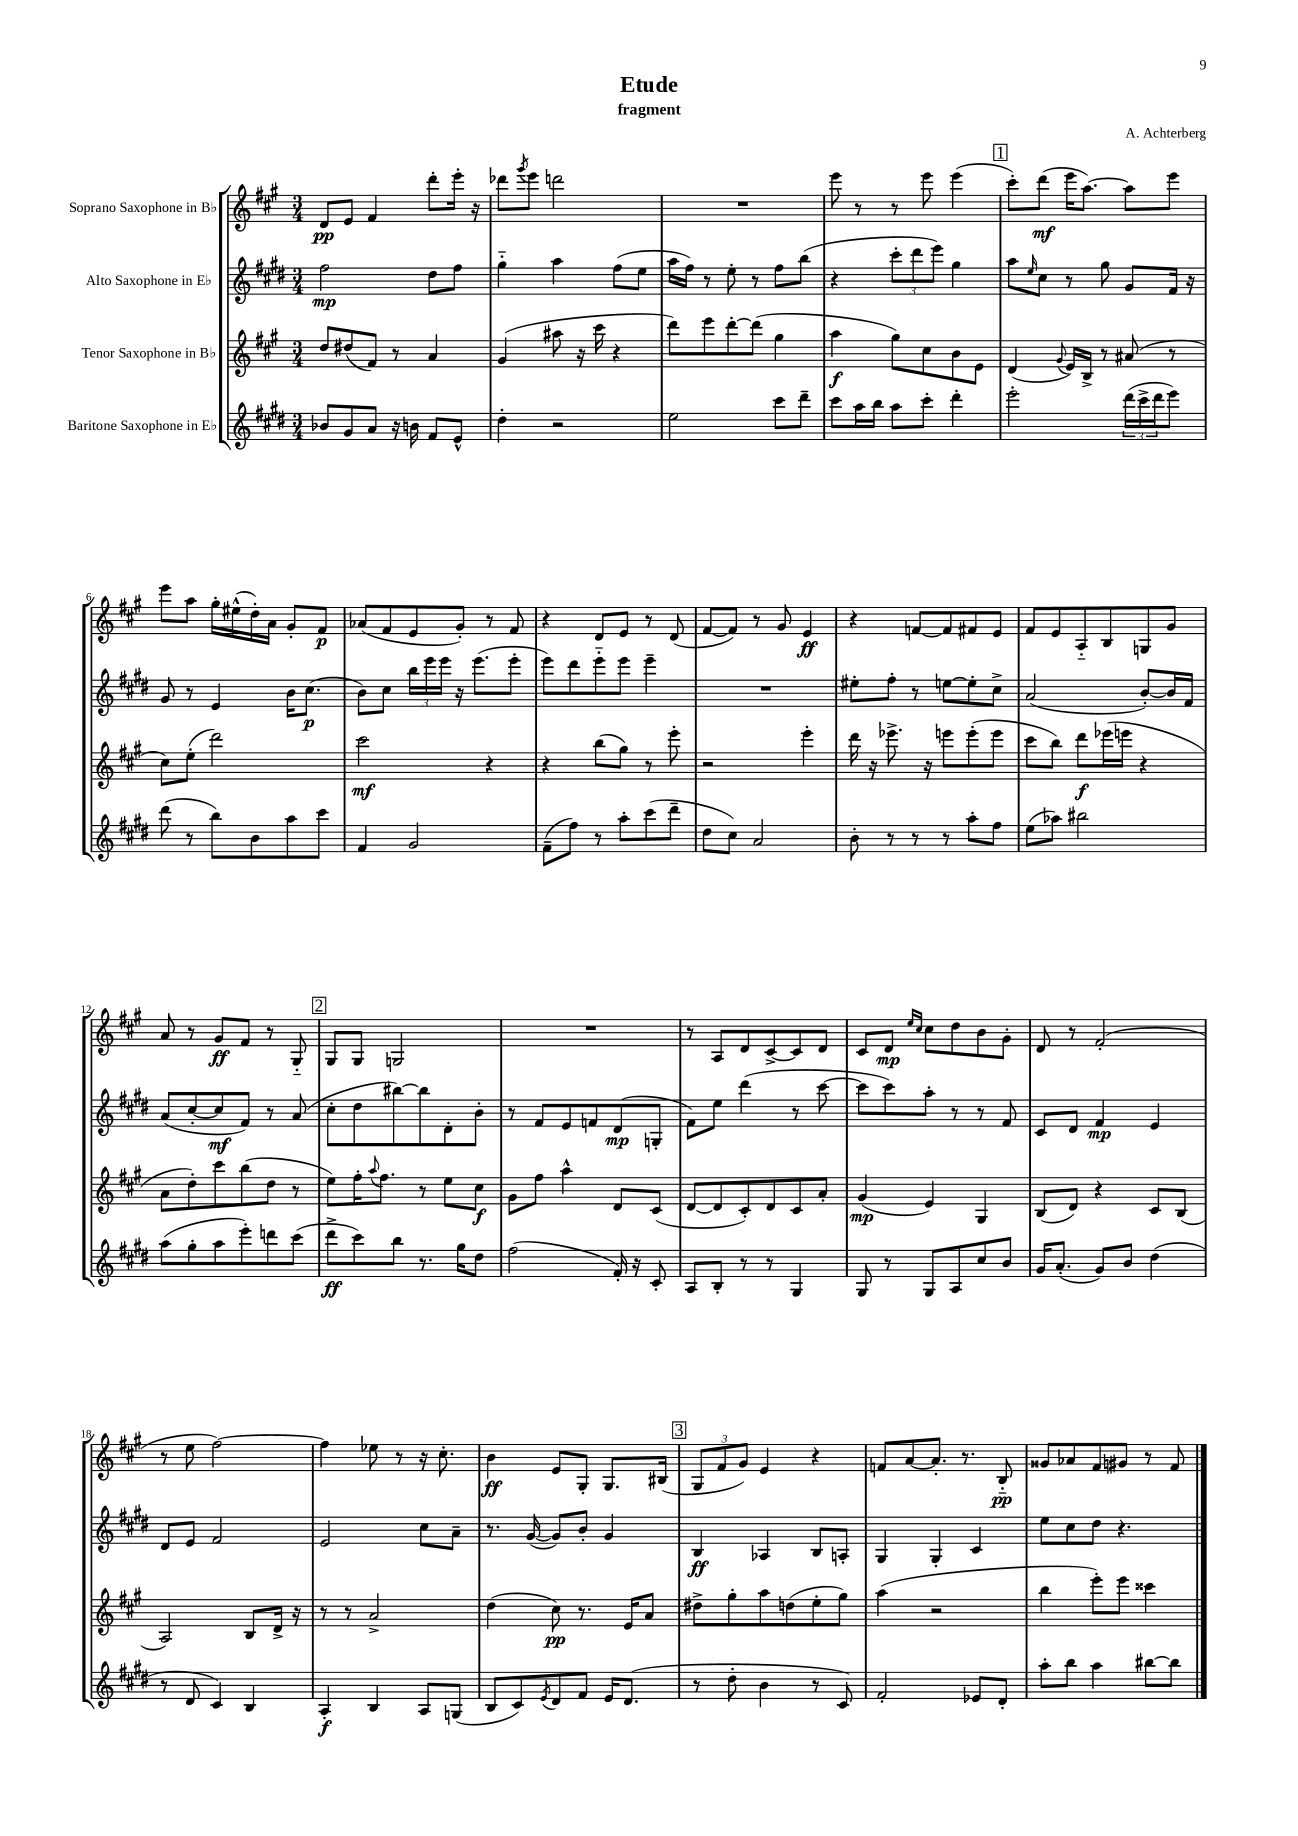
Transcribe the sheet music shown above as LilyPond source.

\header { title = "Etude" composer = "A. Achterberg" subtitle = "fragment" }
<<
\new StaffGroup <<
\new Staff = "s0" \with { instrumentName = "Soprano Saxophone in Bb" } {
    \clef treble \key a \major \numericTimeSignature \time 3/4
    d'8\pp e'8 fis'4 d'''8-. e'''16-. r16 |
    des'''8 \acciaccatura { gis'''8 } e'''8 d'''2 |
    R2. |
    e'''8 r8 r8 e'''8 e'''4( |
    \mark \markup { \box "1" } cis'''8-.) d'''8\mf( e'''16 a''8.~) a''8 e'''8 |
    e'''8 a''8 gis''16-. eis''16-^( d''16-.) a'16 gis'8-. fis'8\p |
    aes'8( fis'8 e'8 gis'8-.) r8 fis'8 |
    r4 d'8 e'8 r8 d'8( |
    fis'8~ fis'8) r8 gis'8 e'4\ff |
    r4 f'8~ f'8 fis'8 e'8 |
    fis'8 e'8 a8-_ b8 g8 gis'8 |
    a'8 r8 gis'8\ff fis'8 r8 gis8-_ |
    \mark \markup { \box "2" } gis8 gis8 g2 |
    R2. |
    r8 a8 d'8 cis'8~-> cis'8 d'8 |
    cis'8 d'8\mp \grace { e''16 cis''16 } cis''8 d''8 b'8 gis'8-. |
    d'8 r8 fis'2-.( |
    r8 e''8 fis''2~) |
    fis''4 ees''8 r8 r16 cis''8.-. |
    b'4\ff e'8 gis8-. gis8. bis16( |
    \mark \markup { \box "3" } \tuplet 3/2 { gis8 fis'8 gis'8) } e'4 r4 |
    f'8 a'8~ a'8.-. r8. b8-_\pp |
    gisis'8 aes'8 fis'8 gis'8 r8 fis'8 \bar "|." |
}
\new Staff = "s1" \with { instrumentName = "Alto Saxophone in Eb" } {
    \clef treble \key e \major \numericTimeSignature \time 3/4
    fis''2\mp dis''8 fis''8 |
    gis''4-_ a''4 fis''8( e''8 |
    a''16 fis''16) r8 e''8-. r8 fis''8 b''8( |
    r4 \tuplet 3/2 { cis'''8-. dis'''8 e'''8) } gis''4 |
    \mark \markup { \box "1" } a''8 \grace { e''16 } cis''8 r8 gis''8 gis'8 fis'16 r16 |
    gis'8 r8 e'4 b'16 cis''8.\p( |
    b'8) cis''8 \tuplet 3/2 { b''16 e'''16 e'''16 } r16 e'''8.( e'''8-. |
    e'''8) dis'''8 e'''8-_ e'''8 e'''4-- |
    R2. |
    eis''8-. fis''8-. r8 e''8~ e''8-. cis''8-> |
    a'2( b'8~-.) b'16 fis'16 |
    a'8( cis''8~-. cis''8\mf fis'8) r8 a'8( |
    \mark \markup { \box "2" } cis''8-. dis''8 bis''8~) bis''8 dis'8-. b'8-. |
    r8 fis'8 e'8 f'8 dis'8\mp( g8-. |
    fis'8) e''8 dis'''4( r8 cis'''8~ |
    cis'''8 cis'''8) a''8-. r8 r8 fis'8 |
    cis'8 dis'8 fis'4\mp e'4 |
    dis'8 e'8 fis'2 |
    e'2 cis''8 a'8-- |
    r8. gis'16~( gis'8) b'8-. gis'4 |
    \mark \markup { \box "3" } b4\ff aes4 b8 a8-. |
    gis4 gis4-. cis'4 |
    e''8 cis''8 dis''8 r4. \bar "|." |
}
\new Staff = "s2" \with { instrumentName = "Tenor Saxophone in Bb" } {
    \clef treble \key a \major \numericTimeSignature \time 3/4
    d''8 dis''8( fis'8) r8 a'4 |
    gis'4( ais''8 r16 cis'''16 r4 |
    d'''8) e'''8 d'''8~-. d'''8( gis''4 |
    a''4\f gis''8) cis''8 b'8 e'8 |
    \mark \markup { \box "1" } d'4( \appoggiatura { gis'8 } e'16) b16-> r8 ais'8( r8 |
    cis''8) e''8-.( d'''2) |
    cis'''2\mf r4 |
    r4 b''8( gis''8) r8 e'''8-. |
    r2 e'''4-. |
    d'''16 r16 ees'''8.-> r16 e'''8 e'''8-.( e'''8 |
    cis'''8 b''8) d'''8\f ees'''16( e'''16 r4 |
    a'8 d''8-.) cis'''8 b''8( d''8 r8 |
    \mark \markup { \box "2" } e''8) fis''16-. \appoggiatura { a''8 } fis''8. r8 e''8 cis''8\f |
    gis'8 fis''8 a''4-^ d'8 cis'8( |
    d'8~ d'8 cis'8-.) d'8 cis'8 a'8-. |
    gis'4\mp( e'4) gis4 |
    b8( d'8) r4 cis'8 b8( |
    a2) b8 d'16-> r16 |
    r8 r8 a'2-> |
    d''4( cis''8\pp) r8. e'16 a'8 |
    \mark \markup { \box "3" } dis''8-> gis''8-. a''8 d''8( e''8-. gis''8) |
    a''4( r2 |
    b''4 e'''8-.) e'''8 cisis'''4 \bar "|." |
}
\new Staff = "s3" \with { instrumentName = "Baritone Saxophone in Eb" } {
    \clef treble \key e \major \numericTimeSignature \time 3/4
    bes'8 gis'8 a'8 r16 b'16 fis'8 e'8-^ |
    dis''4-. r2 |
    e''2 cis'''8 dis'''8-- |
    cis'''8 a''16 b''16 a''8 cis'''8-. dis'''4-. |
    \mark \markup { \box "1" } e'''2-. \tuplet 3/2 { dis'''16( cis'''16-> dis'''16 } e'''8) |
    dis'''8( r8 b''8) b'8 a''8 cis'''8 |
    fis'4 gis'2 |
    fis'8--( fis''8) r8 a''8-. cis'''8( dis'''8-- |
    dis''8 cis''8) a'2 |
    b'8-. r8 r8 r8 a''8-. fis''8 |
    e''8( aes''8) bis''2 |
    a''8( gis''8-. a''8 e'''8-.) d'''8 cis'''8( |
    \mark \markup { \box "2" } dis'''8->\ff cis'''8) b''8 r8. gis''16 dis''8 |
    fis''2( fis'16-.) r16 cis'8-. |
    a8 b8-. r8 r8 gis4 |
    gis8 r8 gis8 a8 cis''8 b'8 |
    gis'16 a'8.-.( gis'8) b'8 dis''4( |
    r8 dis'8 cis'4) b4 |
    a4-.\f b4 a8 g8( |
    b8 cis'8) \acciaccatura { e'8 } dis'8 fis'8 e'16 dis'8.( |
    \mark \markup { \box "3" } r8 dis''8-. b'4 r8 cis'8) |
    fis'2-. ees'8 dis'8-. |
    a''8-. b''8 a''4 bis''8~ bis''8 \bar "|." |
}
>>
>>
